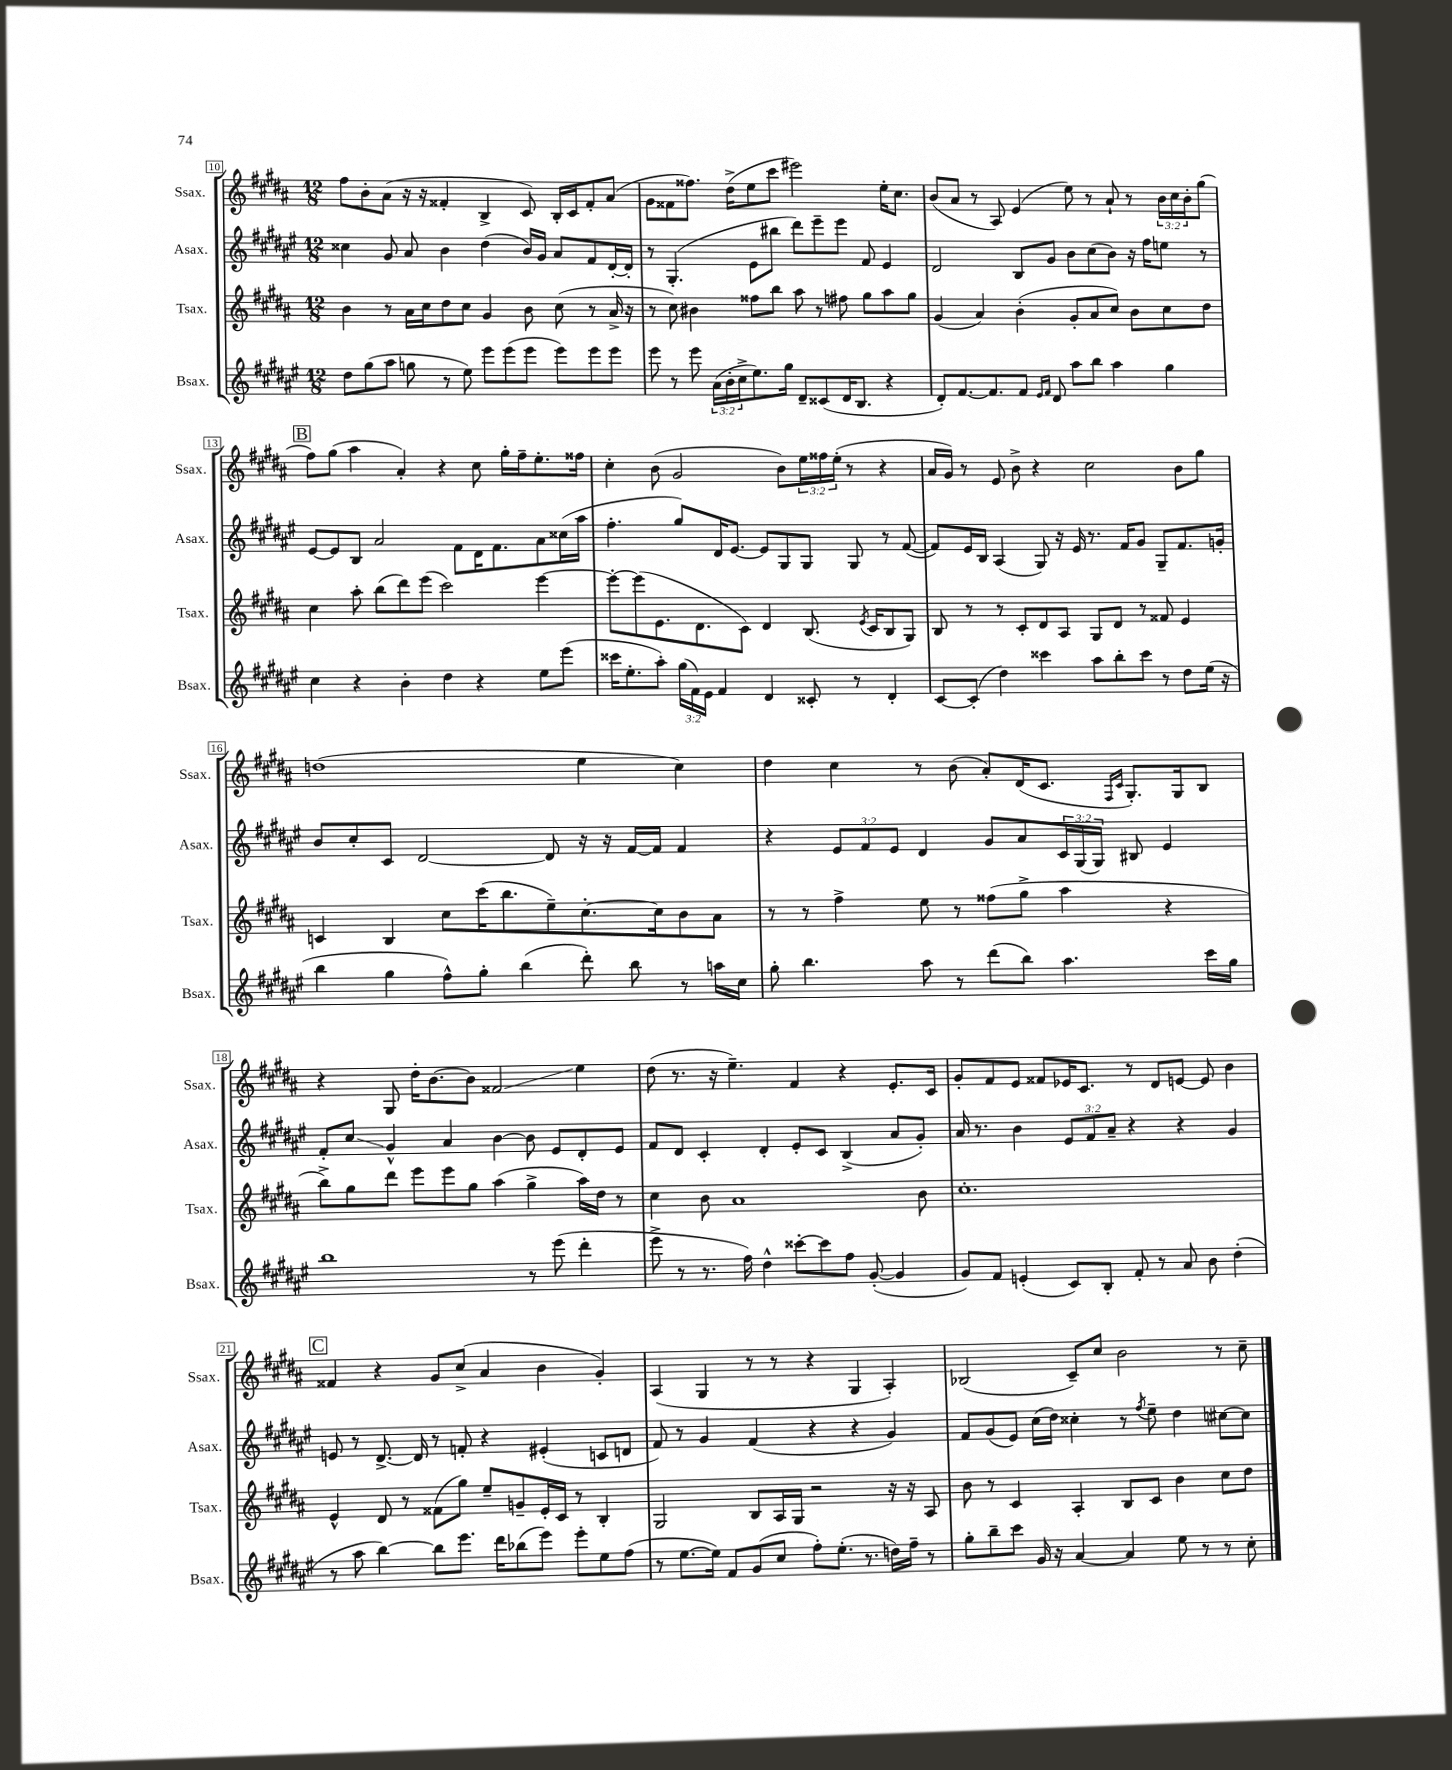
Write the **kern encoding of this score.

**kern	**kern	**kern	**kern
*staff4	*staff3	*staff2	*staff1
*clefG2	*clefG2	*clefG2	*clefG2
*k[f#c#g#d#a#e#]	*k[f#c#g#d#a#]	*k[f#c#g#d#a#e#]	*k[f#c#g#d#a#]
*M12/8	*M12/8	*M12/8	*M12/8
8dd#	4b	4cc##	8ff#
(8gg#	.	.	8b'
8aa#	8r	8g#	(8a#
8gg	16a#	8a#	16r
.	16cc#	.	16r
8r	8dd#	4b	4f##'
8ee#)	8cc#	.	.
8eee#	4g#	(4dd#	4B^
(8eee#	.	.	.
8eee#	8b	16b)	8c#)
.	.	16g#	.
8eee#)	(8cc#	8a#	16B'
.	.	.	16c#
8eee#	8r	8f#	8f##'
8eee#	16a#^	[16d#'	(8a#
.	16r	16d#']	.
=	=	=	=
8eee#	8r	8r	8g#
8r	8cc#)	(4.G#'	8f##
8eee#	4b#	.	8.ff##)
(24a#	.	.	.
24b'	.	.	.
.	.	.	(16dd#^
24cc#^	.	.	.
8.ee#)	8ff##	8e#	8ee
.	8bb	8bb#	8ccc#
16gg#	.	.	.
8d#~	8aa#	8ddd#)	2eee#)
(8c##	8r	8eee#~	.
16d#	8ff#	8eee#	.
8.B	.	.	.
.	8gg#	8f#	.
4r	8aa#	4e#	16ee'
.	.	.	8.cc#
.	8gg#	.	.
=	=	=	=
8d#')	(4g#	2d#	(8b
[8.f#	.	.	8a#
.	4a#)	.	8r
8.f#]	.	.	.
.	.	.	8A#)
8f#	(4b'	8B	(4e
16qqe#	.	.	.
16qqf#	.	.	.
8d#	.	8g#	.
8aa#	8g#'	8b	8ee)
8bb	8a#	(8cc#	8r
4aa#	8cc#)	8b)	8a#`
.	8b	16r	8r
.	.	16ff#	.
4gg#	8cc#	8ee	24b
.	.	.	24cc#
.	.	.	24b'
.	8dd#	8r	(8gg#
=	=	=	=
4cc#	4cc#	[8e#	8ff#)
.	.	8e#]	(8gg#
4r	8aa#'	8B	4aa#
.	(8bb	2a#	.
4b'	8ddd#)	.	4a#')
.	(8eee	.	.
4dd#	2ccc#)	.	4r
.	.	8f#	.
4r	.	16d#	8cc#
.	.	8.f#	.
.	.	.	16gg#'
.	.	.	16ff#~
8ee#	[4eee	8a#	8.ee'
(8eee#	.	(16cc##	.
.	.	16aa#	16ff##
=	=	=	=
16ccc##	8eee'_	4.ff#'	4cc#'
8.ee#'	.	.	.
.	(8eee]	.	.
8aa#')	8.e	.	(8b
(24gg#	.	8gg#)	2g#
24f#)	.	.	.
.	8.d#	.	.
24e#	.	.	.
4f#	.	16d#	.
.	.	[8.e#	.
.	8c#)	.	.
4d#	4d#	8e#]	.
.	.	8G#	8b)
8c##'	(8.B	8G#	24ee
.	.	.	24ff##
.	.	.	(24ee'
8r	.	8G#	8r
.	8qe	.	.
.	16c#	.	.
4d#'	8B	8r	4r
.	8G#)	([8f#	.
=	=	=	=
[8c#	8B	8f#])	16a#
.	.	.	16g#)
(8c#']	8r	16e#	8r
.	.	16B	.
4dd#)	8r	(4A#	8e
.	8c#'	.	8b^
4ccc##	8d#	8G#)	4r
.	8A#	16r	.
.	.	16e#	.
8aa#	8G#	8.r	2cc#
8bb'	8d#	.	.
.	.	16f#	.
8ccc##	8r	8g#	.
8r	8f##	8G#~	.
8dd#	4e	8.f#	8b
(16ee#	.	.	8gg#
16r	.	16g'	.
=	=	=	=
4bb	4c	8b	(1dd
.	.	8cc#'	.
4gg#	4B	8c#	.
.	.	[2d#	.
8ff#^^)	8cc#	.	.
8gg#'	(16ccc#	.	.
.	8.bb	.	.
(4bb	.	.	.
.	8ee~)	8d#]	.
8ddd#')	[8.cc#'	16r	4ee
.	.	16r	.
8bb	.	[16f#	.
.	16cc#]	16f#]	.
8r	8b	4f#	4cc#)
16aa	8a#	.	.
16cc#	.	.	.
=	=	=	=
8gg#'	8r	4r	4dd#
4.bb	8r	.	.
.	4ff#^	12e#	4cc#
.	.	12f#	.
.	.	12e#	.
8aa#	8ee	4d#	8r
8r	8r	.	(8b
(8ddd#	(8ff##	8g#	8a#')
8bb)	8gg#^	8a#	(16d#
.	.	.	8.c#
4.aa#	4aa#	24c#	.
.	.	(24G#	.
.	.	24G#)	.
.	.	.	16qqF#
.	.	.	16qqc#
.	.	8B#	8.G#')
.	4r	4e#	.
.	.	.	16G#
16ccc#	.	.	8B
16gg#	.	.	.
=	=	=	=
1bb	8bb^)	8f#'	4r
.	8gg#	8cc#	.
.	8ddd#	4g#^^	8G#
.	8eee	.	16dd#'
.	.	.	[8.b
.	8eee	4a#	.
.	8gg#	.	8b]
.	(4aa#	[4b	2f##
8r	4gg#^	8b]	.
(8eee#	.	8e#	.
4ddd#'	16aa#)	8d#'	4ee
.	16dd#	.	.
.	8r	8e#	.
=	=	=	=
8eee#^	4cc#	8f#	(8dd#
8r	.	8d#	8.r
8.r	8b	4c#'	.
.	.	.	16r
.	1a#	.	4.ee~)
16ff#)	.	.	.
4dd#^^	.	4d#'	.
[8ccc##'	.	8e#'	4f#
8ccc##]	.	8c#	.
8ff#	.	(4B^	4r
([8g#'	.	.	.
4g#]	.	8a#	8.e'
.	8b	8g#')	.
.	.	.	16c#
=	=	=	=
8g#)	1.cc#'	16a#	8g#'
.	.	8.r	.
8f#	.	.	8f#
(4e'	.	4b	8e
.	.	.	8f##
8c#)	.	12e#	16e-
.	.	.	8.c#
.	.	12f#	.
8B'	.	.	.
.	.	12a#~	.
8f#'	.	4r	8r
8r	.	.	8d#
8a#	.	4r	[8e
8b	.	.	8e]
(4dd#'	.	4g#	4b
=	=	=	=
8r	4e^^	8e	4f##
8aa#	.	8r	.
[4bb)	8d#	[8.d#^	4r
.	8r	.	.
.	.	16d#]	.
8bb]	(8f##	8r	8g#
8.eee#	8gg#)	8f'	(8cc#^
.	8ee~	4r	4a#
16ddd#	.	.	.
(8bb-	8g~	.	.
8eee#)	16e'	(4e#'	4b
.	16c#	.	.
8eee#'	8r	.	.
8ee#	4B'	8c	4g#')
(8ff#	.	8d	.
=	=	=	=
8r	2G#	8f#)	(4A#
[8.ee#	.	8r	.
.	.	4g#	4G#
16ee#])	.	.	.
8f#	.	.	.
(8g#	8B	(4f#	8r
8cc#	16A#	.	8r
.	16G#	.	.
8ff#')	2r	4r	4r
(8.ee#'	.	.	.
.	.	4r	4G#
8.r	.	.	.
16dd)	16r	4g#)	4A#')
16ff#~	16r	.	.
8r	8A#	.	.
=	=	=	=
8gg#'	8b	8f#	(2B-
8bb~	8r	(8g#	.
8ccc#	4c#	8e#)	.
16g#	.	(16cc#	.
16r	.	16dd#)	.
[4a#	4A#'	4cc##'	8c#~)
.	.	.	8cc#
4a#]	8B	8r	2b
.	.	8qff#	.
.	8c#	8ee#~	.
8ee#	4b	4dd#	.
8r	.	.	.
8r	8cc#	[8cc#	8r
8cc#'	8dd#	8cc#]	8cc#~
==	==	==	==
*-	*-	*-	*-
